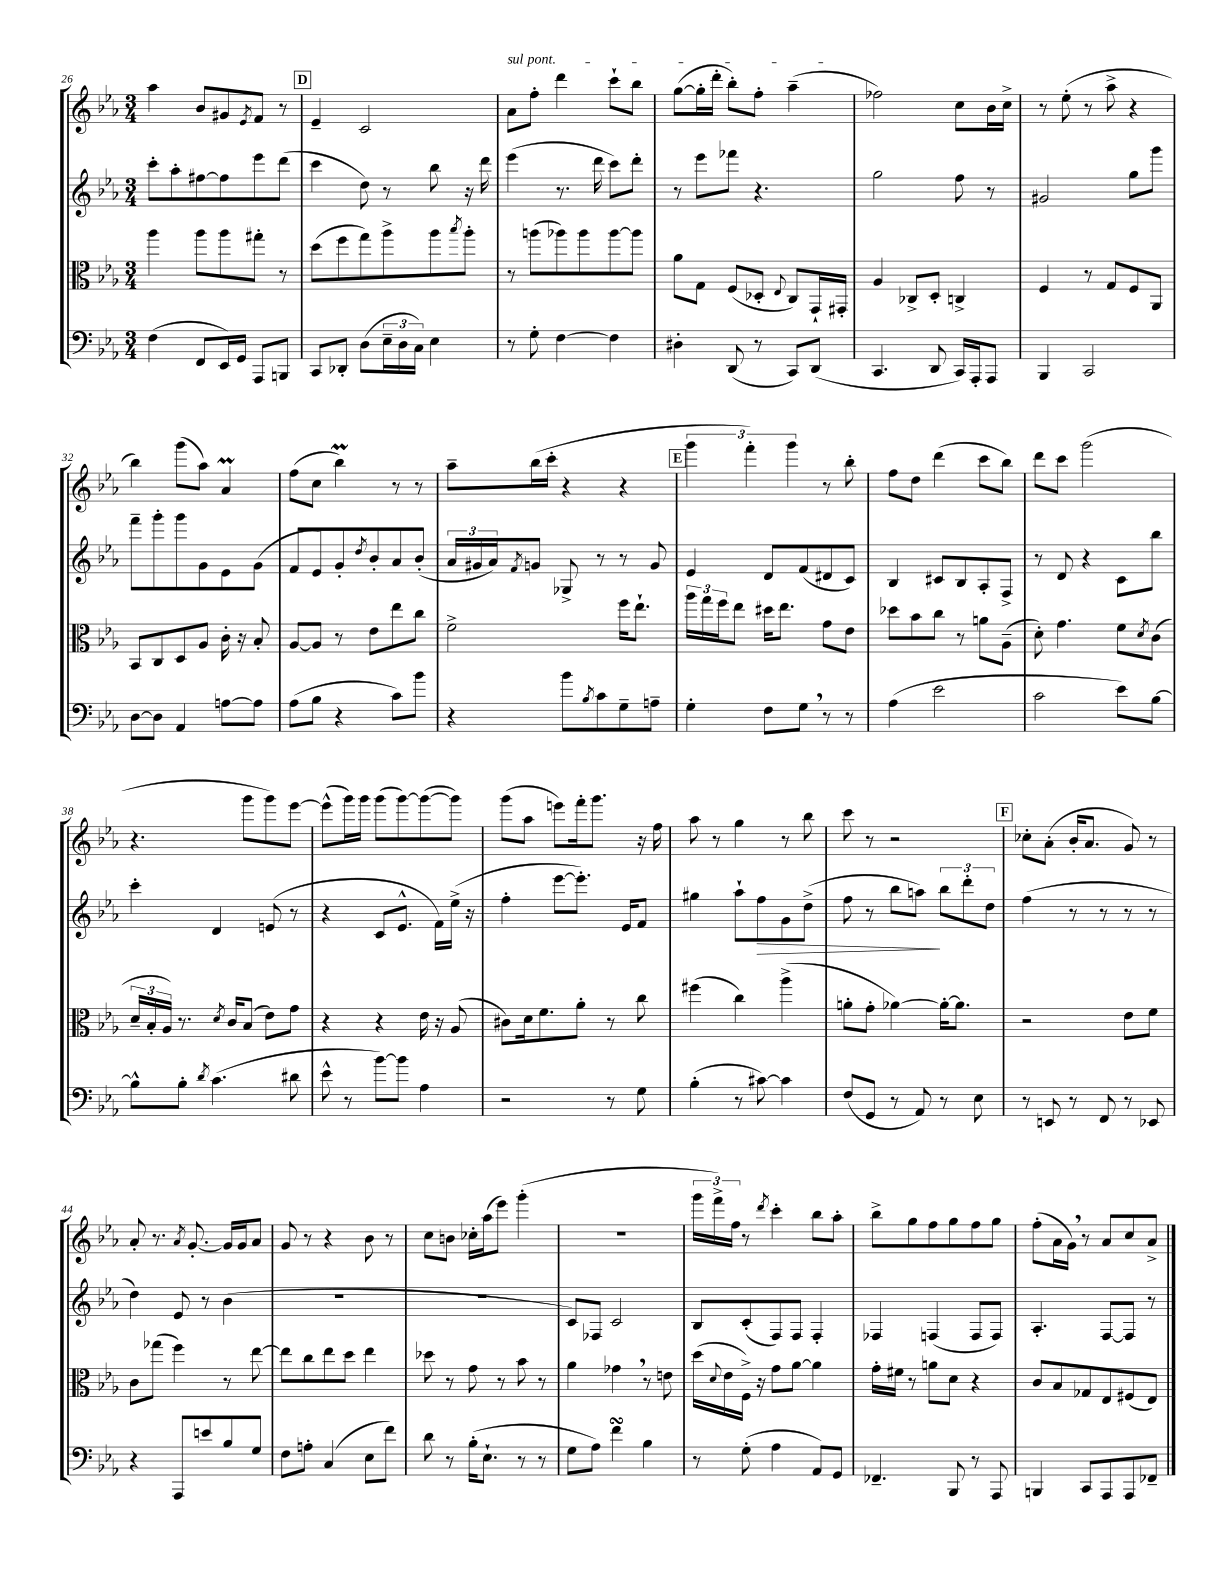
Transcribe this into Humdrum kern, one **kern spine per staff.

**kern	**kern	**kern	**kern
*staff4	*staff3	*staff2	*staff1
*clefF4	*clefC3	*clefG2	*clefG2
*k[b-e-a-]	*k[b-e-a-]	*k[b-e-a-]	*k[b-e-a-]
*M3/4	*M3/4	*M3/4	*M3/4
(4F	4aa-	8ccc'	4aa-
.	.	8aa-'	.
8FF	8aa-	[8ff#	8b-
16EE-)	8aa-	8ff#]	8g#
16GG	.	.	.
.	.	.	8qe-
8AAA-	8gg#'	8eee-	8f
8BBB	8r	(8ddd	8r
=	=	=	=
8CC	(8dd	4ccc	4e-~
8DD-'	8ff	.	.
(8D	8gg)	8dd)	2c
24E-~	8aa-^	8r	.
24D	.	.	.
24C)	.	.	.
4E-	8aa-	8bb-	.
.	8qbb-	.	.
.	8aa-'	16r	.
.	.	16ddd	.
=	=	=	=
8r	8r	(4eee-	8a-
8G'	(8aa	.	8ff'
[4F	8aa-)	8.r	4ddd
.	8aa-	.	.
.	.	16ddd	.
4F]	[8aa-	8ccc)	8ccc`
.	8aa-]	8ddd'	8bb-
=	=	=	=
4D#'	8a-	8r	([8gg
.	8G	8eee-	16gg']
.	.	.	16ddd'
(8DD	(8F	8fff-	8bb-')
8r	8D-'	4.r	8ff'
.	8qqE-	.	.
8CC)	8C)	.	(4aa-~
(8DD	16GG`	.	.
.	16GG#'	.	.
=	=	=	=
4.CC	4A-	2gg	2ff-)
.	8C-^	.	.
8DD	8D'	.	.
16CC)	4C^	8ff	8cc
16AAA-'	.	.	.
8AAA-	.	8r	16b-
.	.	.	16cc^
=	=	=	=
4BBB-	4F	2g#	8r
.	.	.	(8ee-'
2CC	8r	.	8r
.	8G	.	8aa-^
.	8F	8gg	4r
.	8AA-	8ggg	.
=	=	=	=
[8D	8BB-	8fff~	4bb-)
8D]	8C	8ggg'	.
4AA-	8D	8ggg	(8ggg
.	8A-	8g	8aa-)
[8A	16c'	8e-	4a-
.	16r	.	.
8A]	8B-'	(8g	.
=	=	=	=
(8A-	[8A-	8f	(8ff
8B-	8A-]	8e-)	8cc
4r	8r	8g'	4bb-)
.	.	8qdd	.
.	8e-	8b-'	.
8c)	8ee-	8a-	8r
8b-	8cc	(8b-'	8r
=	=	=	=
4r	2f^	24a-	8aa-~
.	.	24g#	.
.	.	24a-)	.
.	.	8qf	.
.	.	8g	(16bb-
.	.	.	16ccc'
8b-	.	8G-^	4r
8qB-	.	.	.
8c	.	8r	.
8G~	16ff	8r	4r
.	8.ee-`	.	.
8A~	.	8g	.
=	=	=	=
4G'	24aa-	4e-	6ggg
.	24gg	.	.
.	24ff	.	.
.	8ee-	.	.
.	.	.	6fff')
8F	16dd#	8d	.
.	8.ee-	.	.
.	.	.	6ggg
8G	.	(8f	.
8r	8g	8d#	8r
8r	8e-	8c)	8bb-'
=	=	=	=
(4A-	8dd-	4B-	8ff
.	8b-	.	8dd
2e-	8cc	8c#	(4ddd
.	8r	8B-	.
.	8a	8A-'	8ccc
.	(8A-~	8F^	8bb-)
=	=	=	=
2c	8d')	8r	8ddd
.	4.g	8d	8ccc
.	.	4r	(2ggg
8e-)	8f	8c	.
.	8qd	.	.
[8B-	(8c	8bb-	.
=	=	=	=
8B-^^]	24d~	4ccc'	4.r
.	24B-'	.	.
.	24A-)	.	.
8B-'	8.r	.	.
8qd	.	.	.
(4.c	.	4d	.
.	8qd	.	.
.	16c	.	.
.	(8B-	.	8ggg
.	8e-)	(8e	8ggg)
8d#	8g	8r	[8eee-
=	=	=	=
8e-^^	4r	4r	(8eee-^^]
8r	.	.	16ggg)
.	.	.	16ggg
[8b-)	4r	8c	(8ggg
8b-]	.	8.e-^^	[8ggg)
4A-	16e-	.	(8ggg_
.	16r	16f)	.
.	(8A-	(16ee-^	8ggg])
.	.	16r	.
=	=	=	=
2r	8c#)	4ff'	(8ggg
.	16d	.	8aa-
.	8.f	.	.
.	.	[8eee-	8eee)
.	8a-'	8.eee-'])	16fff'
.	.	.	8.ggg
8r	8r	.	.
.	.	16e-	.
8G	8cc	8f	16r
.	.	.	16ff
=	=	=	=
(4B-'	(4ff#	4gg#	8aa-
.	.	.	8r
8r	4cc)	8aa-`	4gg
[8c#)	.	8ff	.
4c#]	(4aa-^	8g	8r
.	.	(8dd^	8bb-
=	=	=	=
(8F	8a'	8ff	8ccc
8GG	8g'	8r	8r
8r	[4a-)	8bb-	2r
8AA-)	.	8aa)	.
8r	16a-'_	12bb-	.
.	8.a-]	.	.
.	.	12ddd'	.
8E-	.	.	.
.	.	12dd	.
=	=	=	=
8r	2r	(4ff	8cc-'
8EE	.	.	(8a-'
8r	.	8r	16b-'
.	.	.	8.a-
8FF	.	8r	.
8r	8e-	8r	8g)
8EE-	8f	8r	8r
=	=	=	=
4r	8c	4dd)	8a-'
.	(8gg-	.	8.r
8AAA-	4ff)	8e-	.
.	.	.	8qa-
.	.	.	[8.g'
8e	.	8r	.
8B-	8r	(4b-	16g]
.	.	.	16g
8G	[8ee-	.	8a-
=	=	=	=
8F	8ee-]	2.r	8g
8A'	8cc	.	8r
(4C	8ee-	.	4r
.	8dd	.	.
8E-	4ee-	.	8b-
8f)	.	.	8r
=	=	=	=
8d	8dd-	2.r	8cc
8r	8r	.	8b
(16B-'	8g	.	16cc-'
8.E-`	.	.	(16aa-
.	8r	.	8eee-)
8r	8b-	.	(4ggg'
8r	8r	.	.
=	=	=	=
8G	4a-	8c)	2.r
8A-)	.	8F-	.
4f	4g-	2c	.
4B-	8r	.	.
.	8e	.	.
=	=	=	=
8r	(16dd	8B-	24ggg
.	.	.	24fff^)
.	8qqd	.	.
.	16e-	.	.
.	.	.	24ff
(8G'	16F^)	(8c'	8r
.	16r	.	.
.	.	.	8qddd
4A-	8g	8F)	4ccc'
.	[8a-	8F	.
8AA-)	4a-]	4F'	8bb-
8GG	.	.	8aa-'
=	=	=	=
4.FF-~	16g'	4F-	8bb-^
.	16f#	.	.
.	8r	.	8gg
.	8a	(4F	8ff
8BBB-	8d	.	8gg
8r	4r	8F	8ff
8AAA-	.	8F)	8gg
=	=	=	=
4BBB	8c	4.A-'	(8ff'
.	8B-	.	16a-
.	.	.	16g)
8CC	8G-	.	8r
8AAA-	8E-	[8F	8a-
8AAA-	(8F#	8F]	8cc
8FF-~	8E-)	8r	8a-^
==	==	==	==
*-	*-	*-	*-
